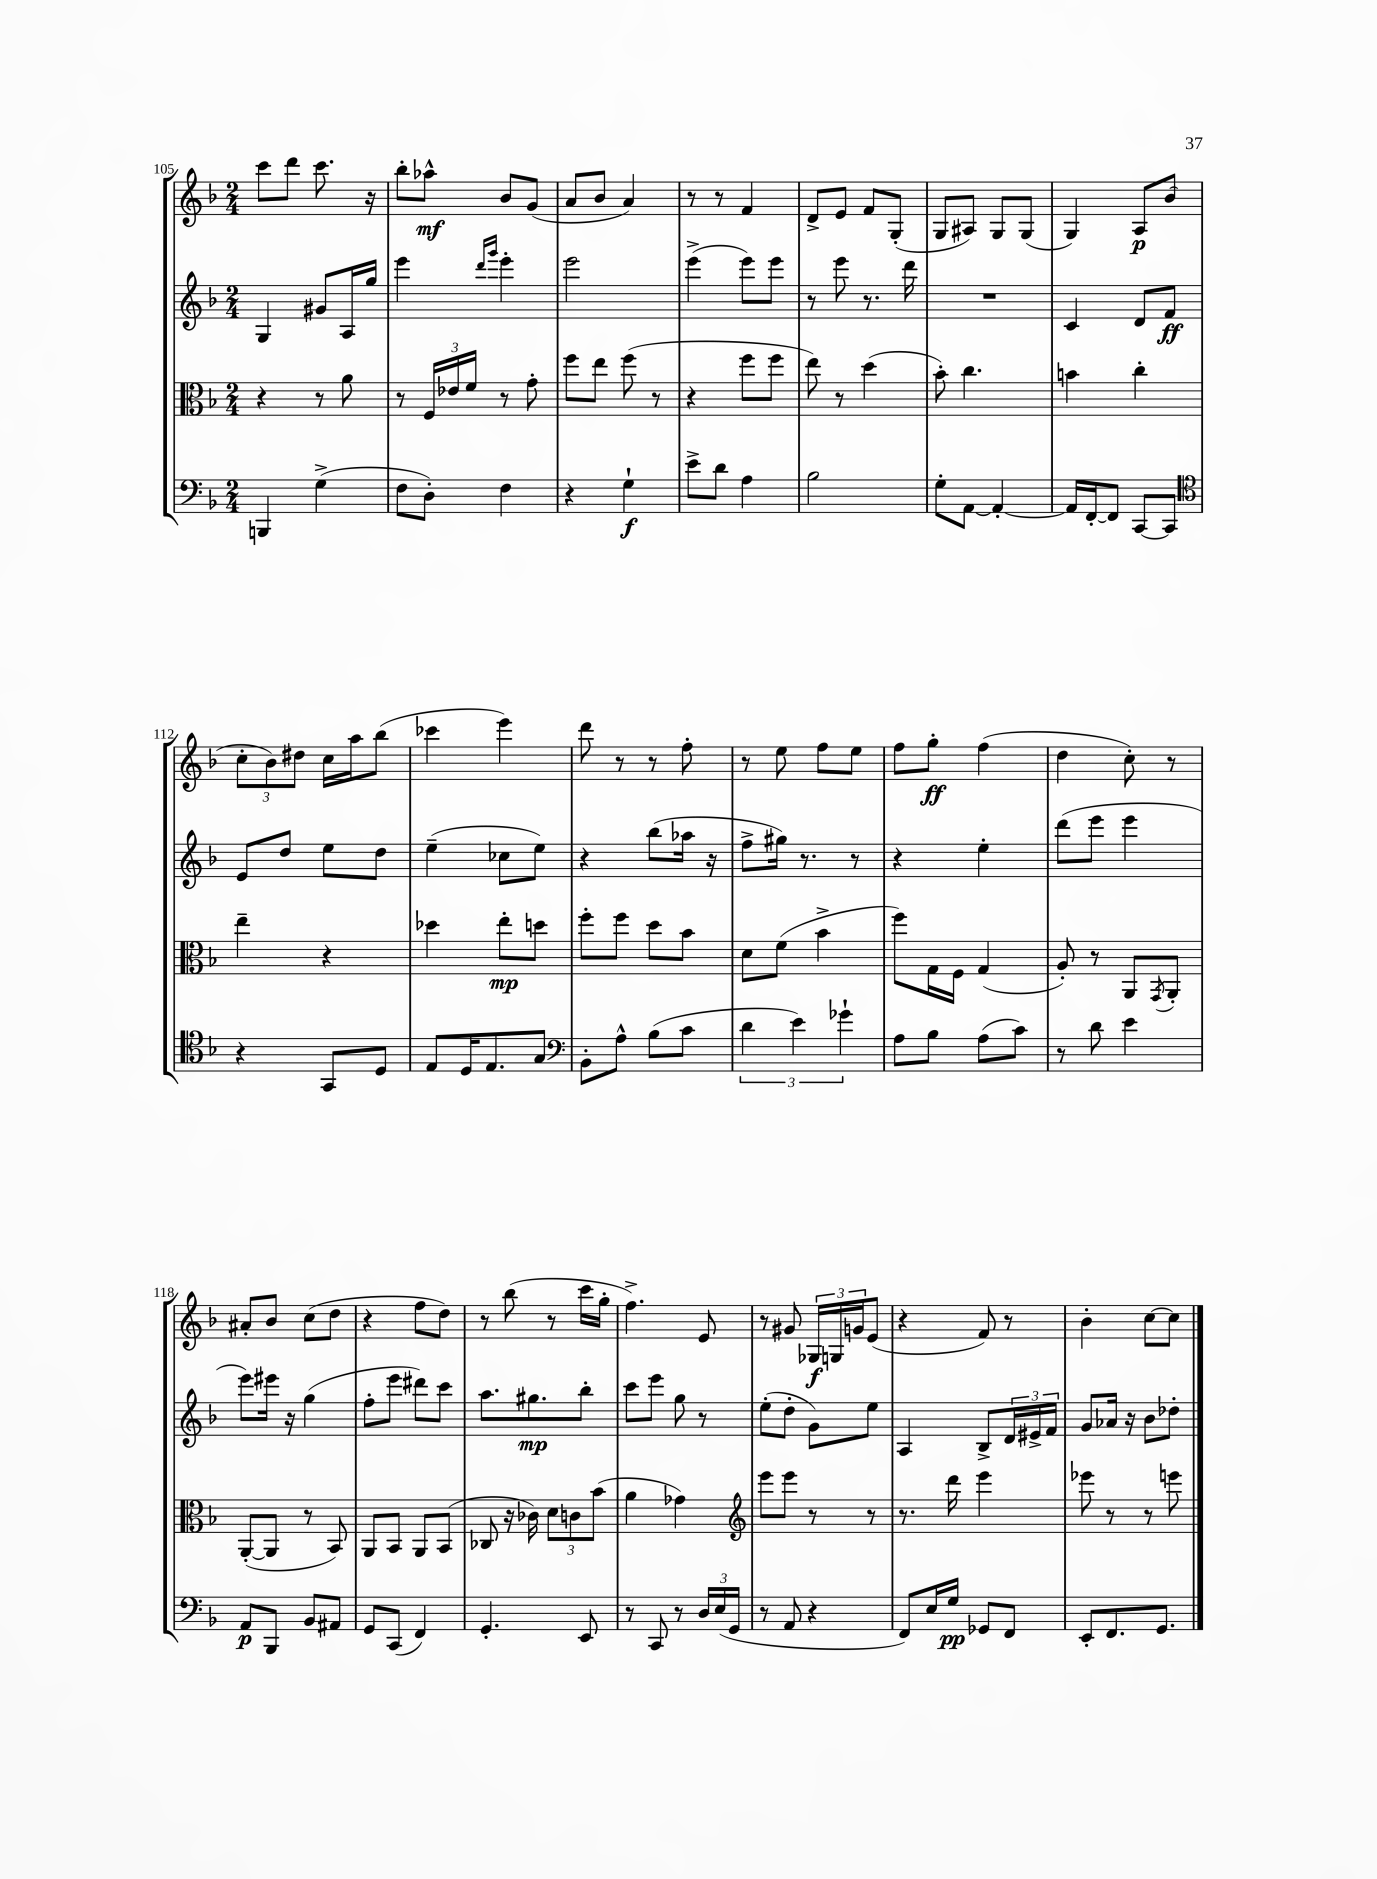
<<
\new StaffGroup <<
\new Staff = "s0" {
    \clef treble \key f \major \numericTimeSignature \time 2/4
    c'''8 d'''8 c'''8. r16 |
    bes''8-. aes''8-^\mf bes'8 g'8( |
    a'8 bes'8 a'4) |
    r8 r8 f'4 |
    d'8-> e'8 f'8 g8-.( |
    g8 ais8) g8 g8( |
    g4) a8\p bes'8( |
    \tuplet 3/2 { c''8-. bes'8) dis''8 } c''16 a''16 bes''8( |
    ces'''4 e'''4) |
    d'''8 r8 r8 f''8-. |
    r8 e''8 f''8 e''8 |
    f''8 g''8-.\ff f''4( |
    d''4 c''8-.) r8 |
    ais'8-. bes'8 c''8( d''8 |
    r4 f''8 d''8) |
    r8 bes''8( r8 c'''16 g''16-. |
    f''4.->) e'8 |
    r8 gis'8 \tuplet 3/2 { ges16\f g16 g'16 } e'8( |
    r4 f'8) r8 |
    bes'4-. c''8~ c''8 \bar "|." |
}
\new Staff = "s1" {
    \clef treble \key f \major \numericTimeSignature \time 2/4
    g4 gis'8 a16 g''16 |
    e'''4 \grace { d'''16 g'''16 } e'''4-. |
    e'''2 |
    e'''4->( e'''8) e'''8 |
    r8 e'''8 r8. d'''16 |
    R2 |
    c'4 d'8 f'8\ff |
    e'8 d''8 e''8 d''8 |
    e''4--( ces''8 e''8) |
    r4 bes''8( aes''16 r16 |
    f''8-> gis''16) r8. r8 |
    r4 e''4-. |
    d'''8( e'''8 e'''4 |
    e'''8) eis'''16 r16 g''4( |
    f''8-. e'''8 dis'''8) c'''8 |
    a''8. gis''8.\mp bes''8-. |
    c'''8 e'''8 g''8 r8 |
    e''8-.( d''8-. g'8) e''8 |
    a4 bes8-> \tuplet 3/2 { d'16 eis'16-> f'16 } |
    g'8 aes'16 r16 bes'8 des''8-. \bar "|." |
}
\new Staff = "s2" {
    \clef alto \key f \major \numericTimeSignature \time 2/4
    r4 r8 a'8 |
    r8 \tuplet 3/2 { f16 ees'16 f'16 } r8 g'8-. |
    f''8 e''8 f''8( r8 |
    r4 f''8 f''8 |
    e''8) r8 d''4( |
    bes'8-.) c''4. |
    b'4 c''4-. |
    e''4-- r4 |
    des''4 e''8-.\mp d''8 |
    f''8-. f''8 d''8 bes'8 |
    d'8 f'8( bes'4-> |
    f''8) g16 f16 g4( |
    a8-.) r8 a,8 \acciaccatura { g,8 } a,8-. |
    a,8~-.( a,8 r8 bes,8) |
    a,8 bes,8 a,8 bes,8( |
    ces8 r16 ces'16) \tuplet 3/2 { d'8 c'8 bes'8( } |
    a'4 ges'4) |
    \clef treble e'''8 e'''8 r8 r8 |
    r8. d'''16 e'''4 |
    ees'''8 r8 r8 e'''8 \bar "|." |
}
\new Staff = "s3" {
    \clef bass \key f \major \numericTimeSignature \time 2/4
    b,,4 g4->( |
    f8 d8-.) f4 |
    r4 g4-!\f |
    e'8-> d'8 a4 |
    bes2 |
    g8-. a,8~ a,4~-. |
    a,16 f,16~-. f,8 c,8~ c,8 |
    \clef tenor r4 g,8 d8 |
    e8 d16 e8. g8 |
    \clef bass bes,8-. a8-^ bes8( c'8 |
    \tuplet 3/2 { d'4 e'4) ges'4-! } |
    a8 bes8 a8( c'8) |
    r8 d'8 e'4 |
    a,8\p bes,,8 bes,8 ais,8 |
    g,8 c,8( f,4) |
    g,4.-. e,8 |
    r8 c,8 r8 \tuplet 3/2 { d16 e16( g,16 } |
    r8 a,8 r4 |
    f,8) e16 g16\pp ges,8 f,8 |
    e,8-. f,8. g,8. \bar "|." |
}
>>
>>
\layout { \context { \Score currentBarNumber = #105 } }
